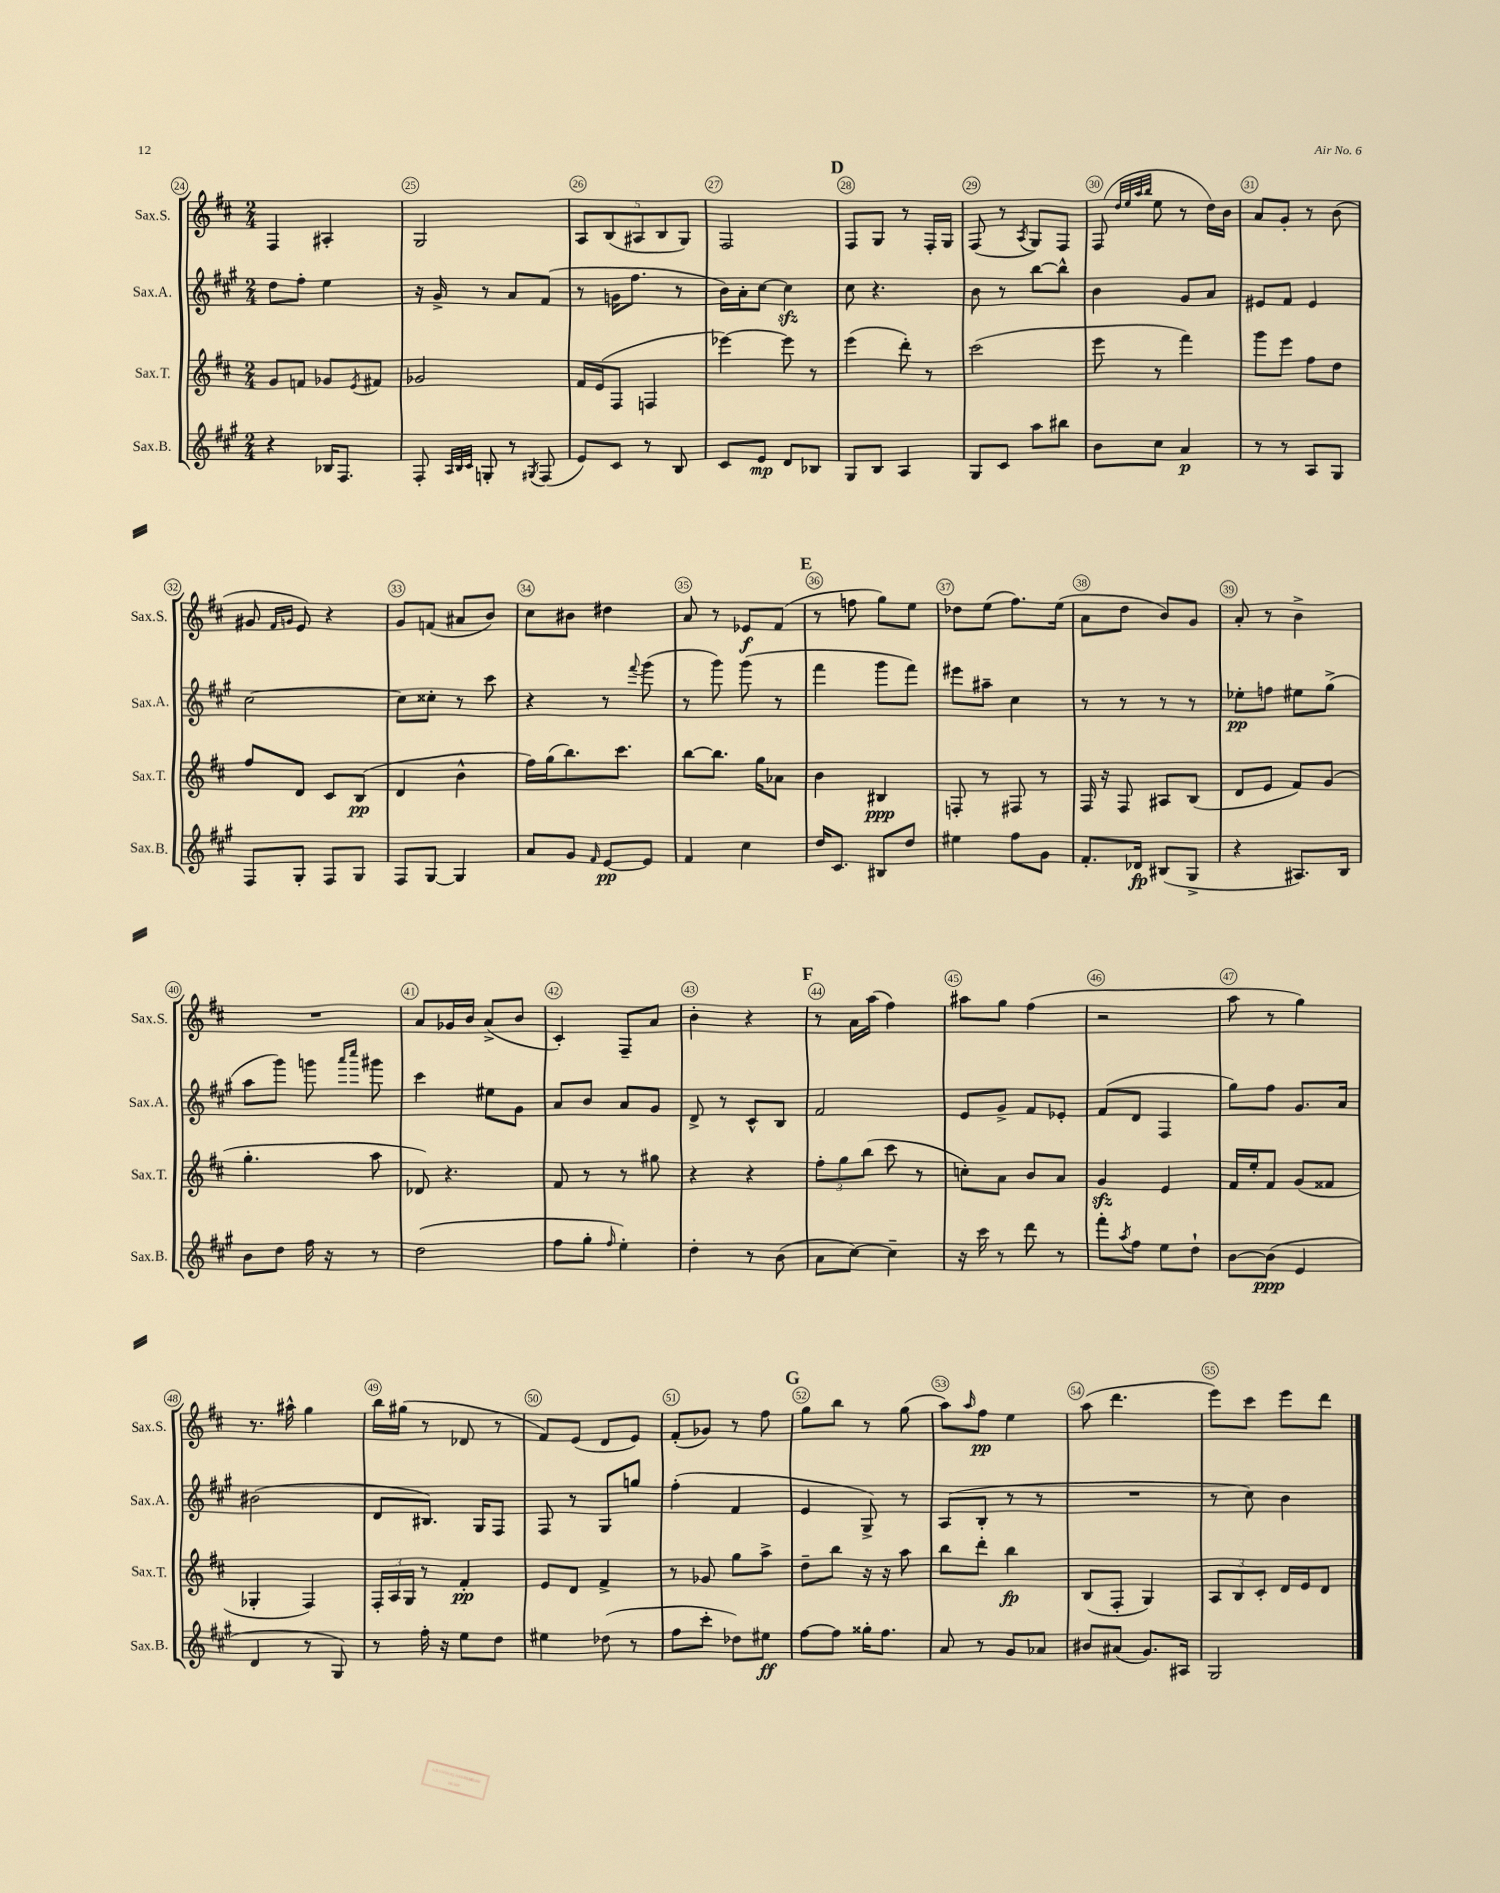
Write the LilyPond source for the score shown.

<<
\new StaffGroup <<
\new Staff = "s0" \with { instrumentName = "Sax.S." shortInstrumentName = "Sax.S." } {
    \clef treble \key d \major \numericTimeSignature \time 2/4
    fis4 ais4-. |
    g2 |
    \tuplet 5/4 { a8 b8( ais8 b8 g8) } |
    fis2 |
    \mark \markup { \bold "D" } fis8 g8 r8 fis16-. g16 |
    fis8( r8 \acciaccatura { a8 } g8) fis8 |
    fis8( \grace { d''32 e''32 a''32 b''32 } e''8 r8 d''16) b'16 |
    a'8 g'8-. r8 b'8( |
    gis'8 \grace { fis'16 g'16 } e'8) r4 |
    g'8 f'8( ais'8 b'8) |
    cis''8 bis'8 dis''4 |
    a'8 r8 ees'8\f fis'8( |
    \mark \markup { \bold "E" } r8 f''8 g''8) e''8 |
    des''8 e''8( fis''8.) e''16( |
    a'8 d''8 b'8) g'8 |
    a'8-. r8 b'4-> |
    R2 |
    a'8 ges'16 b'16 a'8->( b'8 |
    cis'4-.) fis8-- a'8 |
    b'4-. r4 |
    \mark \markup { \bold "F" } r8 a'16 a''16( fis''4) |
    ais''8 g''8 fis''4( |
    r2 |
    a''8 r8 g''4) |
    r8. ais''16-^ g''4 |
    b''16 gis''16( r8 des'8 r8 |
    fis'8) e'8( d'8 e'8) |
    fis'8-.( ges'8) r8 fis''8 |
    \mark \markup { \bold "G" } g''8 b''8 r8 g''8( |
    a''8) \grace { a''16 } fis''8\pp e''4 |
    a''8( d'''4. |
    e'''8) cis'''8 e'''8 d'''8 \bar "|." |
}
\new Staff = "s1" \with { instrumentName = "Sax.A." shortInstrumentName = "Sax.A." } {
    \clef treble \key a \major \numericTimeSignature \time 2/4
    d''8 fis''8-. e''4 |
    r16 gis'16-> r8 a'8 fis'8( |
    r8 g'16 fis''8. r8 |
    b'16) a'16-. cis''8~ cis''4\sfz |
    \mark \markup { \bold "D" } cis''8 r4. |
    b'8 r8 b''8~ b''8-^ |
    b'4 gis'8 a'8 |
    eis'8 fis'8 eis'4 |
    cis''2~ |
    cis''8 cisis''8-. r8 cis'''8 |
    r4 r8 \appoggiatura { fis'''8 } gis'''8( |
    r8 gis'''8) gis'''8( r8 |
    \mark \markup { \bold "E" } fis'''4 gis'''8 fis'''8) |
    eis'''8 ais''8-- cis''4 |
    r8 r8 r8 r8 |
    ees''8-.\pp f''8 eis''8 gis''8->( |
    a''8 gis'''8) g'''8 \grace { a'''16 cis''''16 } gis'''8 |
    cis'''4 eis''8 gis'8 |
    a'8 b'8 a'8 gis'8 |
    d'8-> r8 cis'8-^ b8 |
    \mark \markup { \bold "F" } fis'2 |
    e'8 gis'8-> fis'8 ees'8-. |
    fis'8( d'8 fis4 |
    gis''8) fis''8 gis'8. a'16 |
    bis'2( |
    d'8 bis8.) gis16 fis8 |
    fis8 r8 gis8 g''8 |
    fis''4-.( fis'4 |
    \mark \markup { \bold "G" } e'4 gis8->) r8 |
    a8( b8-. r8 r8 |
    R2 |
    r8 cis''8) b'4 \bar "|." |
}
\new Staff = "s2" \with { instrumentName = "Sax.T." shortInstrumentName = "Sax.T." } {
    \clef treble \key d \major \numericTimeSignature \time 2/4
    g'8 f'8 ges'8 \acciaccatura { e'8 } fis'8 |
    ges'2 |
    fis'16 e'16( fis8 f4 |
    ees'''4~) ees'''8 r8 |
    \mark \markup { \bold "D" } e'''4( d'''8-.) r8 |
    cis'''2( |
    e'''8 r8 fis'''4) |
    g'''8 e'''8 fis''8 d''8 |
    fis''8 d'8 cis'8 b8\pp( |
    d'4 b'4-^ |
    fis''16) g''16( b''8.) cis'''8. |
    b''8~ b''8. g''16 aes'8 |
    \mark \markup { \bold "E" } b'4 bis4\ppp |
    f8-. r8 fis8 r8 |
    fis16 r16 fis8 ais8 b8( |
    d'8 e'8 fis'8) g'8( |
    g''4.-. a''8 |
    des'8) r4. |
    fis'8 r8 r8 gis''8 |
    r4 r4 |
    \mark \markup { \bold "F" } \tuplet 3/2 { fis''8-. g''8 b''8( } cis'''8 r8 |
    c''8-.) a'8 b'8 a'8 |
    g'4\sfz e'4 |
    fis'16 e''16-. fis'8 g'8( fisis'8 |
    ges4-. fis4) |
    \tuplet 3/2 { fis16-. a16 g16 } r8 fis'4-.\pp |
    e'8 d'8 fis'4-> |
    r8 ges'8 g''8 a''8-> |
    \mark \markup { \bold "G" } d''8-- b''8 r16 r16 a''8 |
    b''8 d'''8-. b''4\fp |
    b8( fis8-. g4) |
    \tuplet 3/2 { a8 b8 cis'8-. } d'16 e'16 d'8 \bar "|." |
}
\new Staff = "s3" \with { instrumentName = "Sax.B." shortInstrumentName = "Sax.B." } {
    \clef treble \key a \major \numericTimeSignature \time 2/4
    r4 bes16 fis8. |
    fis8-. \grace { a32 b32 cis'32 } g8-. r8 \acciaccatura { gis8 } fis8( |
    e'8) cis'8 r8 b8 |
    cis'8 e'8\mp d'8 bes8 |
    \mark \markup { \bold "D" } gis8 b8 a4 |
    gis8 cis'8 a''8 bis''8 |
    b'8 cis''8 a'4\p |
    r8 r8 a8 gis8 |
    fis8 gis8-. fis8 gis8 |
    fis8 gis8~ gis4 |
    a'8 gis'8 \grace { fis'16 } e'8~\pp e'8 |
    fis'4 cis''4 |
    \mark \markup { \bold "E" } d''16 cis'8. bis8 d''8 |
    eis''4 fis''8 gis'8 |
    fis'8.-. des'16\fp bis8( gis8-> |
    r4 ais8.) b16 |
    b'8 d''8 fis''16 r16 r8 |
    d''2( |
    fis''8 gis''8-. \grace { fis''16 } e''4-.) |
    d''4-. r8 b'8( |
    \mark \markup { \bold "F" } a'8 cis''8~) cis''4-- |
    r16 cis'''16 r8 d'''8 r8 |
    fis'''8-. \acciaccatura { a''8 } fis''8 e''8 d''8-! |
    b'8~ b'8\ppp( e'4 |
    d'4 r8 gis8) |
    r8 fis''16-. r16 e''8 d''8 |
    eis''4 des''8( r8 |
    fis''8 cis'''8-. des''8) eis''8\ff |
    \mark \markup { \bold "G" } fis''8~ fis''8 gisis''16-. fis''8. |
    a'8 r8 gis'8 aes'8 |
    bis'8 ais'8( gis'8.) ais16 |
    gis2 \bar "|." |
}
>>
>>
\layout { \context { \Score currentBarNumber = #24 \override BarNumber.break-visibility = ##(#f #t #t) barNumberVisibility = #all-bar-numbers-visible \override BarNumber.stencil = #(make-stencil-circler 0.1 0.3 ly:text-interface::print) } }
